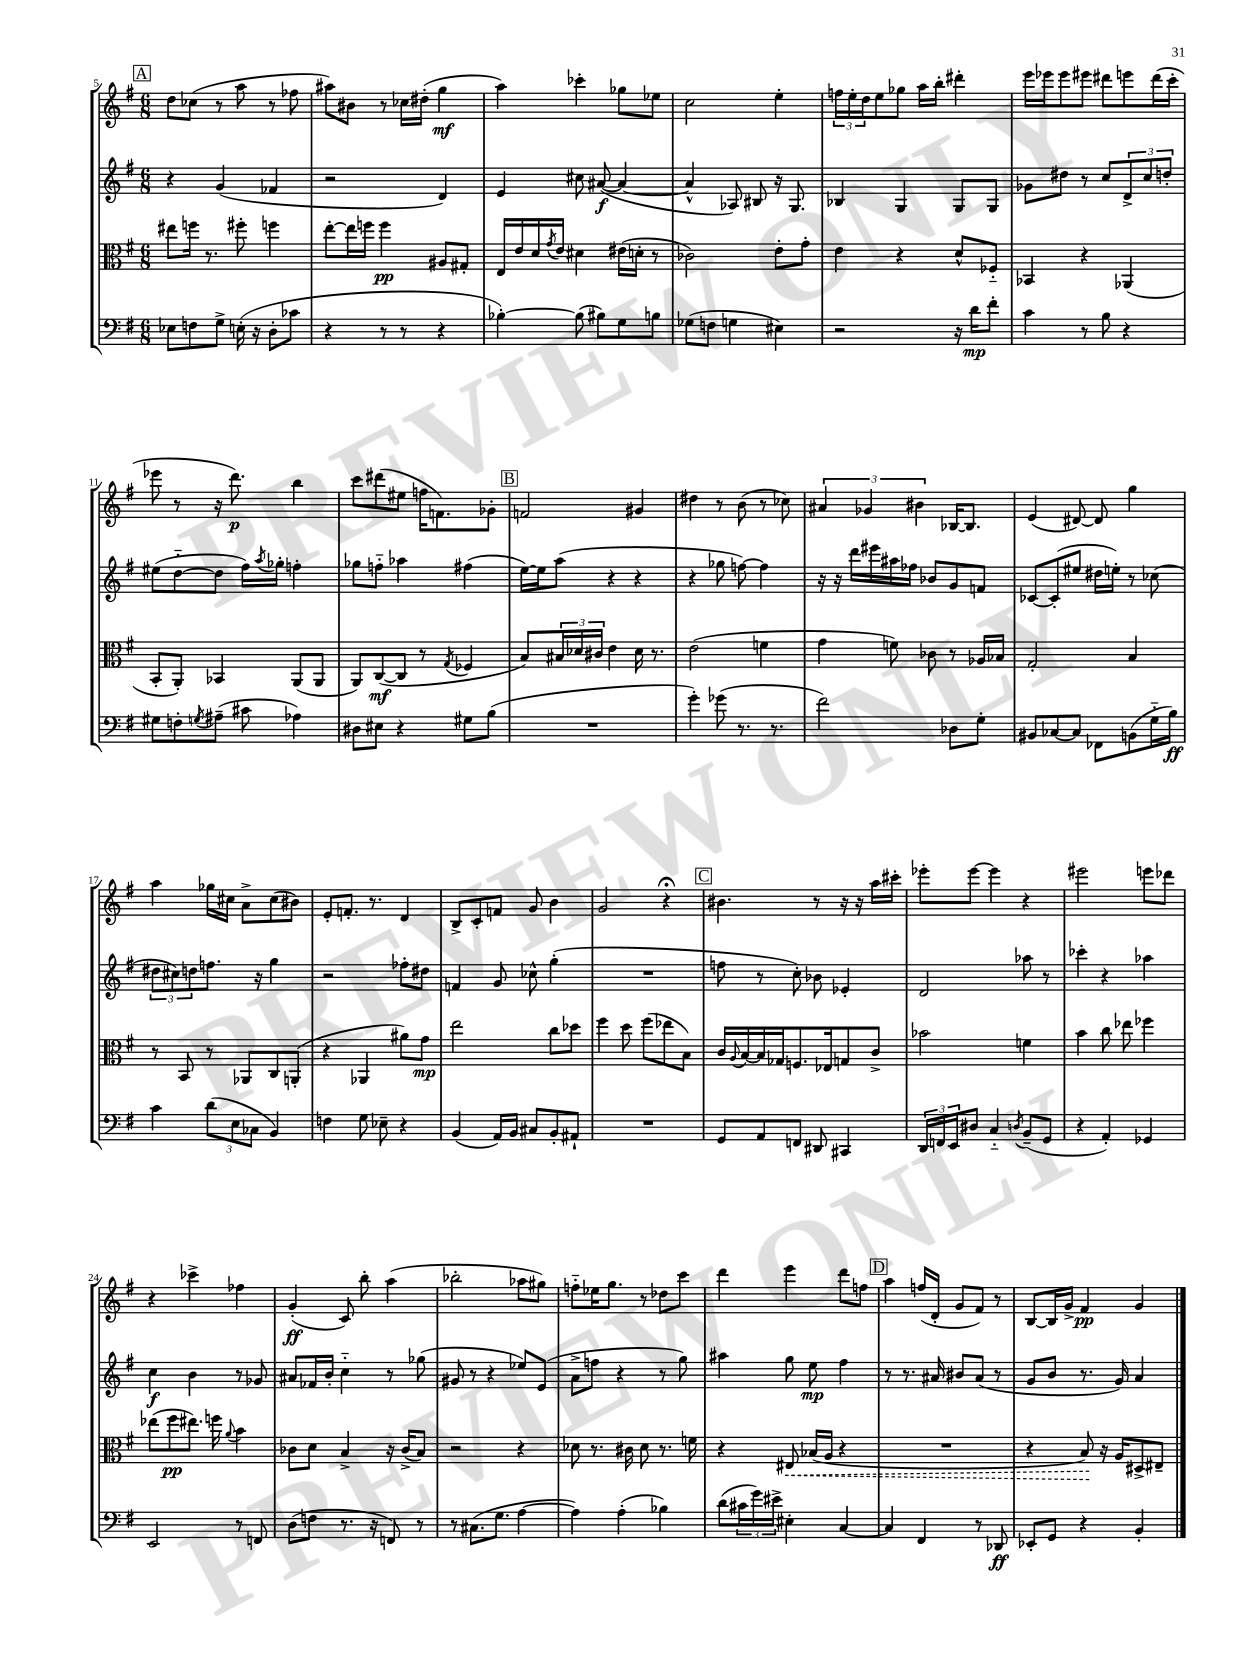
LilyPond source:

<<
\new StaffGroup <<
\new Staff = "s0" {
    \clef treble \key g \major \numericTimeSignature \time 6/8
    \mark \markup { \box "A" } d''8 ces''8( r8 a''8 r8 fes''8 |
    ais''8) bis'8 r8 ces''16 dis''16-.( g''4\mf |
    a''4) ces'''4-. ges''8 ees''8 |
    c''2 e''4-. |
    \tuplet 3/2 { f''16 e''16-. d''16 } e''8 ges''8 a''16 b''16-. dis'''4-. |
    e'''16 ees'''16 ees'''8 eis'''8 dis'''8 e'''8 dis'''16( c'''16-. |
    ees'''8 r8 r16 d'''8.\p) b''4 |
    c'''8 dis'''8( eis''8 f''16 f'8.) ges'8-. |
    \mark \markup { \box "B" } f'2 gis'4 |
    dis''4 r8 b'8( r8 ces''8) |
    \tuplet 3/2 { ais'4 ges'4 bis'4 } bes16~ bes8. |
    e'4( dis'8~) dis'8 g''4 |
    a''4 ges''16 cis''16 a'8-> cis''8( bis'8) |
    e'8-. f'8.-. r8. d'4 |
    b8-> c'8-. f'8 g'8 b'4 |
    g'2 r4\fermata |
    \mark \markup { \box "C" } bis'4. r8 r16 r16 a''16 cis'''16-. |
    ees'''8-. ees'''8~ ees'''4 r4 |
    eis'''2 e'''8 des'''8 |
    r4 ces'''4-> fes''4 |
    g'4-.\ff( c'8) b''8-. a''4( |
    bes''2-. aes''8 gis''8) |
    f''8-_ ees''16 g''8. r8 des''8 c'''8 |
    d'''4 e'''4 d'''8 f''8 |
    \mark \markup { \box "D" } a''4 f''16( d'16-. g'8 fis'8) r8 |
    b8~ b16 g'16-> fis'4\pp g'4 \bar "|." |
}
\new Staff = "s1" {
    \clef treble \key g \major \numericTimeSignature \time 6/8
    \mark \markup { \box "A" } r4 g'4( fes'4 |
    r2 d'4) |
    e'4 cis''8 ais'8~\f( ais'4~ |
    ais'4-^ aes8) bis8 r16 g8. |
    bes4 g4 g8 g8 |
    ges'8 dis''8 r8 c''8 \tuplet 3/2 { d'8-> c''8 d''8-. } |
    eis''8( d''8~-_ d''8 fis''16) \acciaccatura { a''8 } ges''16-. f''4-. |
    ges''8 f''8-_ aes''4 fis''4( |
    \mark \markup { \box "B" } e''16~) e''16 a''8( r4 r4 |
    r4 ges''8 f''8~) f''4 |
    r16 r16 d'''16 eis'''16 ais''16 fes''16 bes'8 g'8 f'8 |
    ces'8~ ces'8-.( eis''8 dis''16 e''16-.) r8 ces''8( |
    \tuplet 3/2 { dis''8 cis''8) d''8 } f''8. r16 g''4 |
    r2 fes''8-. dis''8 |
    f'4 g'8 ces''8-^ g''4-.( |
    R2. |
    \mark \markup { \box "C" } f''8 r8 c''8-.) bes'8 ees'4-. |
    d'2 aes''8 r8 |
    ces'''4-. r4 aes''4 |
    c''4\f b'4 r8 ges'8 |
    ais'8 fes'16 b'16-. c''4-_ r8 ges''8( |
    gis'8 r8 r4 ees''8) e'8( |
    a'8-> f''8 r4 r8 g''8) |
    ais''4 g''8 e''8\mp fis''4 |
    \mark \markup { \box "D" } r8 r8. ais'16 bis'8 ais'8( r8 |
    g'8 b'8 r8. g'16) a'4 \bar "|." |
}
\new Staff = "s2" {
    \clef alto \key g \major \numericTimeSignature \time 6/8
    \mark \markup { \box "A" } eis''8 f''16 r8. fis''8-. f''4 |
    e''8~-. e''16 f''16 f''4\pp ais8 gis8-. |
    e16 e'16 d'16 \acciaccatura { g'8 } e'16 dis'4 eis'16( d'16-. r8 |
    ces'2) e'8-. g'8-. |
    e'4 r4 d'8-^ fes8-_ |
    bes,4 r4 aes,4( |
    b,8-. a,8-.) bes,4 a,8( a,8 |
    a,8) c8~\mf( c8 r8 \acciaccatura { g8 } fes4 |
    \mark \markup { \box "B" } b8) \tuplet 3/2 { bis16 des'16 cis'16 } e'4 des'16 r8. |
    e'2( f'4 |
    g'4 f'8) ces'8 r8 aes16 bes16 |
    g2-. b4 |
    r8 b,8 r8 aes,8 c8 a,8-.( |
    r4 aes,4 ais'8) g'8\mp |
    e''2 c''8 des''8 |
    fis''4 d''8 fis''8( ees''8 b8) |
    \mark \markup { \box "C" } c'16 \appoggiatura { a8 } b16~ b16 ges16 f8. ees16 g8 c'8-> |
    bes'2 f'4 |
    b'4 c''8 ees''8 fes''4 |
    ees''8( fis''8\pp eis''8.) f''16 \appoggiatura { a'8 } b'4 |
    ces'8 d'8 b4-> r16 ces'16->( b8) |
    r2 r4 |
    des'8 r8. cis'16 des'8 r8. f'16 |
    r4 \once \override Hairpin.style = #'dashed-line eis8\< bes16( a16 r4 |
    \mark \markup { \box "D" } R2. |
    r4 b8\!) r16 a16 dis8-> eis8-- \bar "|." |
}
\new Staff = "s3" {
    \clef bass \key g \major \numericTimeSignature \time 6/8
    \mark \markup { \box "A" } ees8 f8 g8-> e16-.( r16 d8-. ces'8 |
    r4 r8 r8 r4 |
    bes4~-.) bes8( bis8) g8 b8 |
    ges8( f8 g4 eis4) |
    r2 r16 d'16\mp fis'8-. |
    c'4 r8 b8 r4 |
    gis8 f8-. \acciaccatura { g8 } ais8--( cis'8 aes4) |
    dis8 eis8 r4 gis8 b8( |
    \mark \markup { \box "B" } R2. |
    g'4-.) ges'8( r8. r8. |
    fis'2) des8 g8-. |
    bis,8 ces8~ ces8 fes,8 b,8( g16-_ b16\ff) |
    c'4 \tuplet 3/2 { d'8( e8 ces8 } b,4) |
    f4 g8 ees8-- r4 |
    b,4( a,16) b,16 cis8 b,8-. ais,8-! |
    R2. |
    \mark \markup { \box "C" } g,8 a,8 f,8 dis,8 cis,4 |
    \tuplet 3/2 { d,16 f,16 e,16 } dis8 c4-_ \acciaccatura { d8 } b,8--( g,8 |
    r4 a,4-.) ges,4 |
    e,2 r8 f,8 |
    d8( f8 r8. r16 f,8) r8 |
    r8 cis8.( g8. a4~ |
    a4) a4-.( bes4) |
    d'8( \tuplet 3/2 { cis'16 g'16) eis'16-> } eis4-. c4~ |
    \mark \markup { \box "D" } c4 fis,4 r8 des,8\ff |
    ees,8-. g,8 r4 b,4-. \bar "|." |
}
>>
>>
\layout { \context { \Score currentBarNumber = #5 } }
